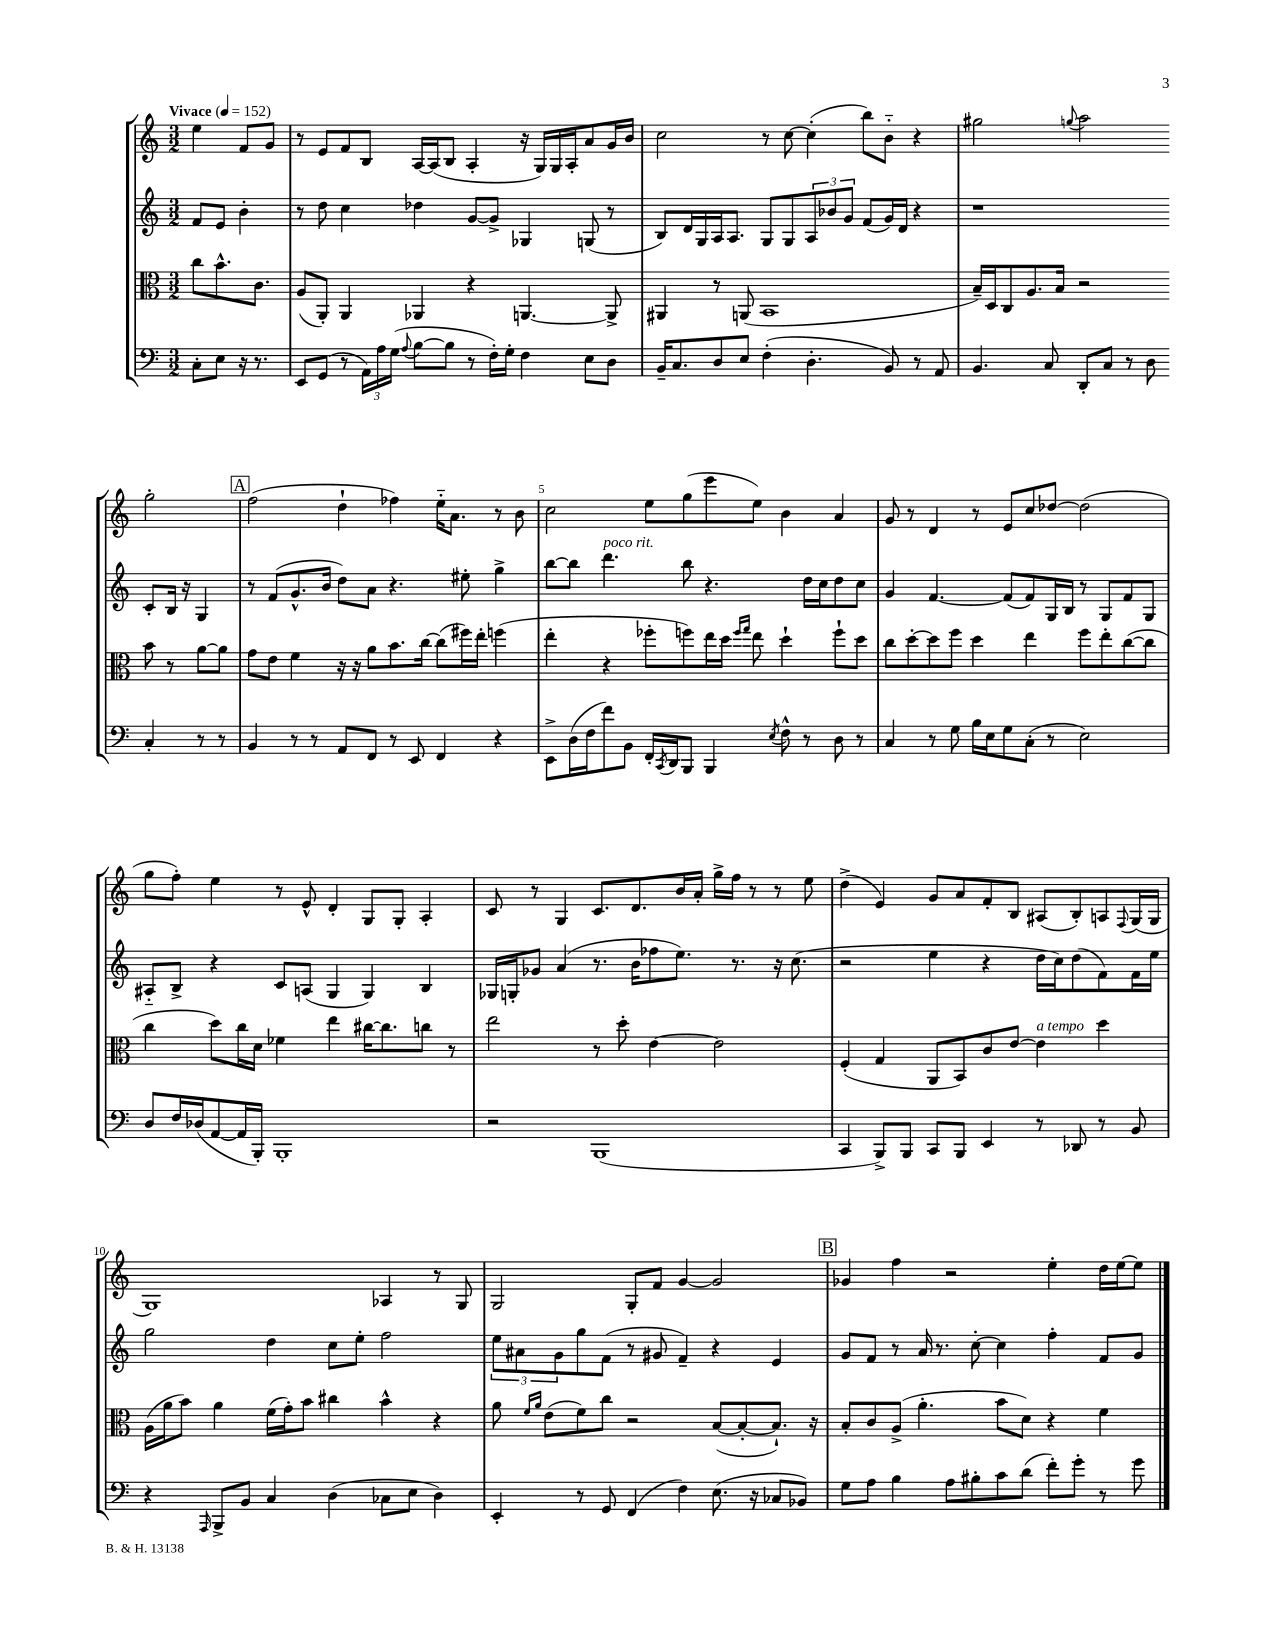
<<
\new StaffGroup <<
\new Staff = "s0" {
    \clef treble \key c \major \numericTimeSignature \time 3/2 \partial 2 \tempo "Vivace" 4 = 152
    e''4 f'8 g'8 |
    r8 e'8 f'8 b8 a16~ a16( b8 a4-. r16 g16) g16 a16-. a'8 g'16 b'16 |
    c''2 r8 c''8~ c''4-.( b''8) b'8-_ r4 |
    gis''2 \appoggiatura { g''8 } a''2 g''2-. |
    \mark \markup { \box "A" } f''2( d''4-! fes''4) e''16-_ a'8. r8 b'8 |
    c''2 e''8 g''8( e'''8 e''8) b'4 a'4 |
    g'8 r8 d'4 r8 e'8 c''8 des''8~ des''2( |
    g''8 f''8-.) e''4 r8 e'8-^ d'4-. g8 g8-. a4-. |
    c'8 r8 g4 c'8. d'8. b'16 a'16-. g''16-> f''16 r8 r8 e''8 |
    d''4->( e'4) g'8 a'8 f'8-. b8 ais8( b8-.) a8 \appoggiatura { f8 } g16( g16 |
    g1) aes4 r8 g8 |
    g2 g8-. f'8 g'4~ g'2 |
    \mark \markup { \box "B" } ges'4 f''4 r2 e''4-. d''16 e''16~ e''8 \bar "|." |
}
\new Staff = "s1" {
    \clef treble \key c \major \numericTimeSignature \time 3/2 \partial 2
    f'8 e'8 b'4-. |
    r8 d''8 c''4 des''4 g'8~ g'8-> ges4 g8( r8 |
    b8) d'16 g16 a16 a8. g8 g8 \tuplet 3/2 { a8 bes'8 g'8 } f'8( g'16) d'16 r4 |
    r1 c'8-. b16 r16 g4 |
    \mark \markup { \box "A" } r8 f'8( g'8.-^ b'16 d''8) a'8 r4. eis''8-. g''4-> |
    b''8~ b''8 d'''4.^\markup { \italic "poco rit." } b''8 r4. d''16 c''16 d''8 c''8 |
    g'4 f'4.~ f'8( f'8) g16 b16 r8 g8 f'8 g8 |
    ais8-_ b8-> r4 c'8 a8( g4 g4) b4 |
    ges16 g16-. ges'8 a'4( r8. b'16 fes''8 e''8.) r8. r16 c''8.( |
    r2 e''4 r4 d''16 c''16) d''8( f'8) f'16 e''16 |
    g''2 d''4 c''8 e''8-. f''2 |
    \tuplet 3/2 { e''8 ais'8 g'8 } g''8 f'8( r8 gis'8 f'4--) r4 e'4 |
    \mark \markup { \box "B" } g'8 f'8 r8 a'16 r8. c''8~-. c''4 f''4-. f'8 g'8 \bar "|." |
}
\new Staff = "s2" {
    \clef alto \key c \major \numericTimeSignature \time 3/2 \partial 2
    c''8 b'8.-^ c'8. |
    a8( a,8-.) a,4 aes,4 r4 a,4.~ a,8-> |
    ais,4 r8 a,8( b,1 |
    b16--) d16 c8 a8. b16 r2 b'8 r8 a'8~ a'8 |
    \mark \markup { \box "A" } g'8 e'8 f'4 r16 r16 a'8 b'8. c''16~ c''8( fis''16) e''16-. f''4( |
    e''4-. r4 fes''8-. f''8) e''16 d''16 \grace { f''16 g''16 } e''8 d''4-! f''8-! d''8 |
    c''8 d''8~-. d''8 f''8 d''4 e''4 f''8 e''8-. c''8~( c''8 |
    c''4 d''8) c''16 d'16 fes'4 e''4 cis''16~ cis''8. c''8 r8 |
    e''2 r8 d''8-. e'4~ e'2 |
    f4-.( g4 a,8 b,8) c'8 e'8~ e'4^\markup { \italic "a tempo" } d''4 |
    a16( a'16 b'8) a'4 f'16( g'16-.) b'8 cis''4 b'4-^ r4 |
    a'8 \grace { f'16 a'16 } e'8( f'8) c''8 r2 b8~( b8~-. b8.-!) r16 |
    \mark \markup { \box "B" } b8-. c'8 a8->( a'4.-. b'8 d'8) r4 f'4 \bar "|." |
}
\new Staff = "s3" {
    \clef bass \key c \major \numericTimeSignature \time 3/2 \partial 2
    c8-. e8 r16 r8. |
    e,8 g,8( r8 \tuplet 3/2 { a,16) a16 g16( } \appoggiatura { a8 } b8~ b8 r8 f16-.) g16-. f4 e8 d8 |
    b,16-- c8. d8 e8 f4-.( d4.-. b,8) r8 a,8 |
    b,4. c8 d,8-. c8 r8 d8 c4-. r8 r8 |
    \mark \markup { \box "A" } b,4 r8 r8 a,8 f,8 r8 e,8 f,4 r4 |
    e,8-> d16( f16 f'8) b,8 f,16-. \acciaccatura { c,8 } d,16 b,,8 b,,4 \acciaccatura { e8 } f8-^ r8 d8 r8 |
    c4 r8 g8 b16 e16 g8 c8-.( r8 e2) |
    d8 f16 des16( a,8~ a,16 b,,16-.) b,,1-. |
    r2 b,,1( |
    c,4 b,,8->) b,,8 c,8 b,,8 e,4 r8 des,8 r8 b,8 |
    r4 \grace { a,,16 } b,,8-> b,8 c4 d4( ces8 e8 d4) |
    e,4-. r8 g,8 f,4( f4) e8.( r16 ces8 bes,8) |
    \mark \markup { \box "B" } g8 a8 b4 a8 bis8-. c'8 d'8( f'8-.) g'8-. r8 g'8 \bar "|." |
}
>>
>>
\layout { \context { \Score \override BarNumber.break-visibility = ##(#f #t #t) barNumberVisibility = #(every-nth-bar-number-visible 5) } }
